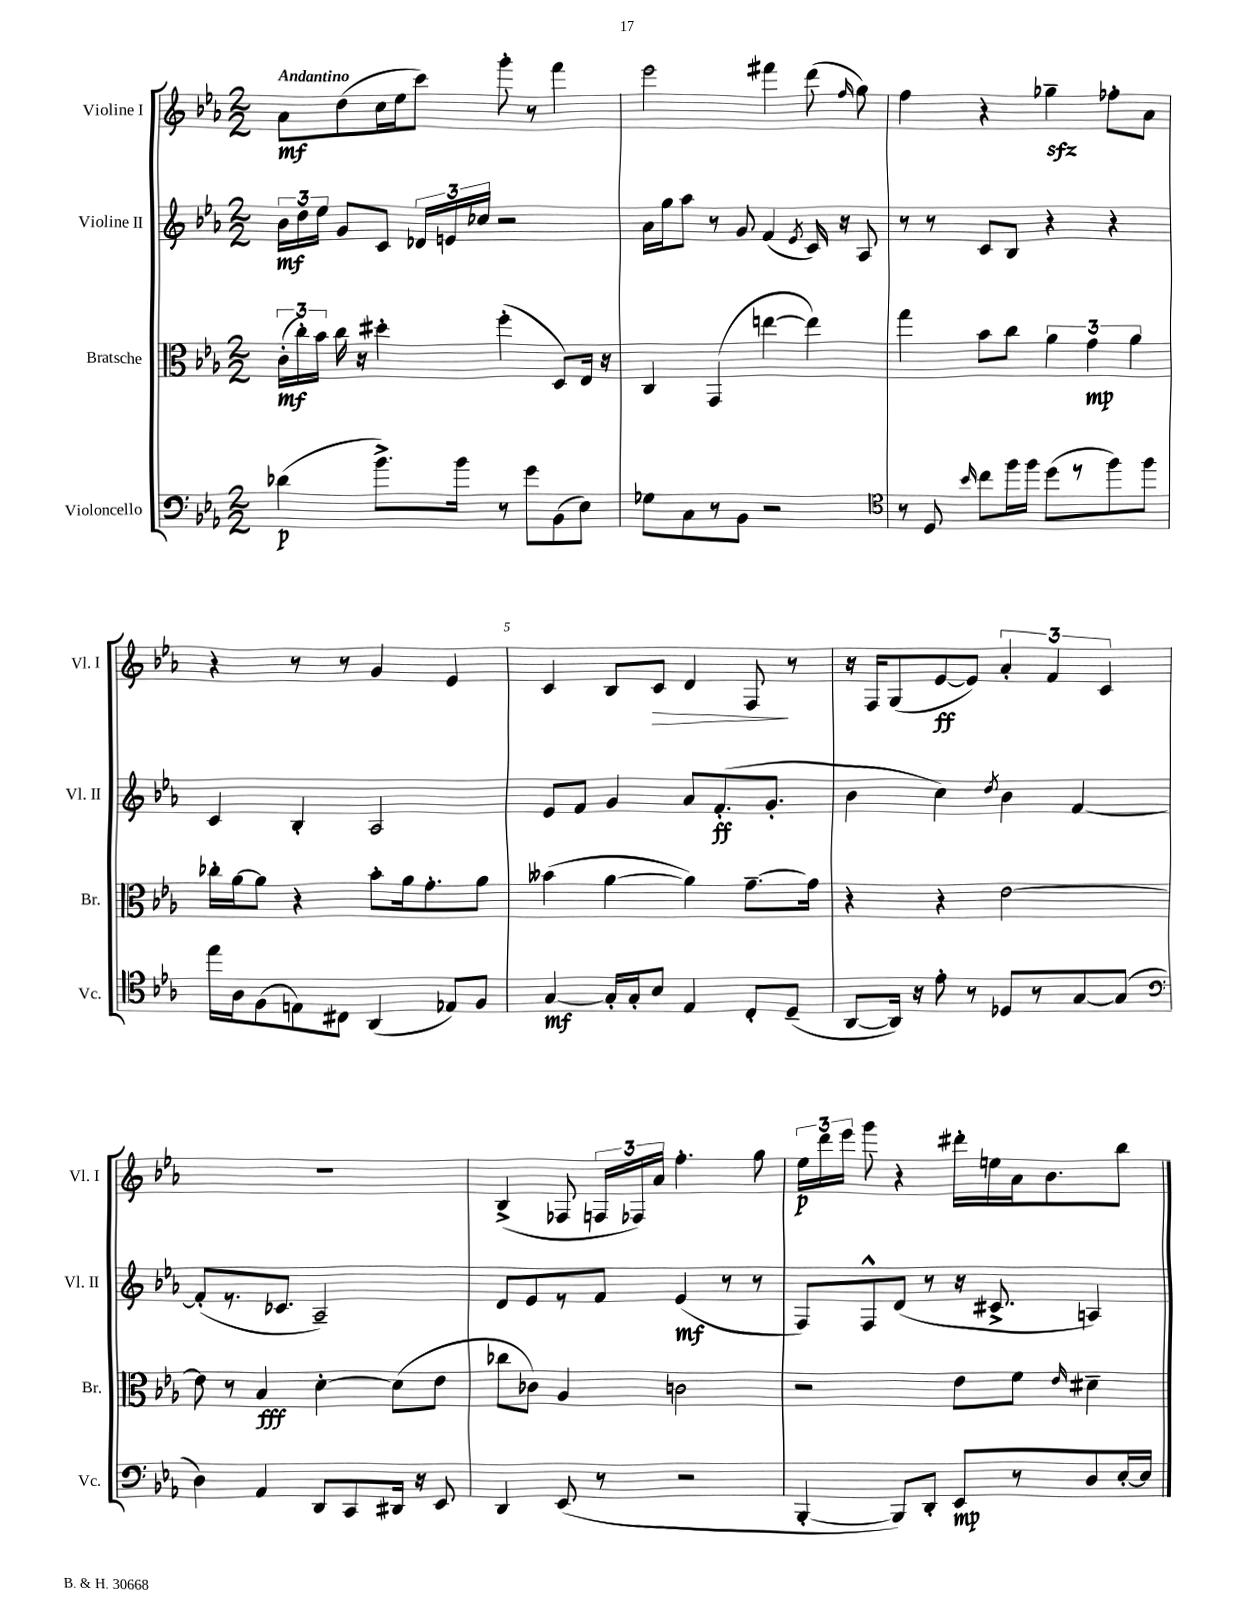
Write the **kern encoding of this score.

**kern	**kern	**kern	**kern
*staff4	*staff3	*staff2	*staff1
*clefF4	*clefC3	*clefG2	*clefG2
*k[b-e-a-]	*k[b-e-a-]	*k[b-e-a-]	*k[b-e-a-]
*M2/2	*M2/2	*M2/2	*M2/2
(4d-	(24c'	24b-	8a-
.	24cc')	24dd	.
.	24b-	24ee-	.
.	16cc	8g	(8dd
.	16r	.	.
8.b-^)	4dd#'	8c	16cc
.	.	.	16ee-
.	.	24d-	8ccc)
.	.	24e	.
16b-	.	.	.
.	.	24cc-	.
8r	(4ff'	2r	8ggg'
8g	.	.	8r
(8BB-	8D)	.	4fff
8E-)	16E-	.	.
.	16r	.	.
=	=	=	=
8G-	4C	16a-	2eee-
.	.	16gg	.
8C	.	8aa-	.
8r	(4GG	8r	.
8BB-	.	8g	.
2r	[4ee	(4f	4fff#
.	.	8qe-	.
.	4ee])	16c)	(8ddd
.	.	16r	.
.	.	.	16qqff
.	.	8A-	8gg)
=	=	=	=
*clefC4	*	*	*
8r	4gg	8r	4ff
8D	.	8r	.
16qqb-	.	.	.
8cc	8b-	8c	4r
16ff	8cc	8B-	.
16ff	.	.	.
(8dd	6a-	4r	4gg-~
8r	.	.	.
.	6g	.	.
8ff)	.	4r	8ff-'
.	6a-	.	.
8ff	.	.	8a-
=	=	=	=
16ee-	16cc-'	4c	4r
16A-	[16a-	.	.
(8F	8a-]	.	.
8E)	4r	4B-'	8r
8C#	.	.	8r
(4AA-	8b-'	2A-	4g
.	16a-	.	.
.	8.g'	.	.
8E-)	.	.	4e-
8F	8a-	.	.
=	=	=	=
[4G	(4b--	8e-	4c
.	.	8f	.
16G']	[4a-	4g	8B-
16G'	.	.	.
8B-	.	.	8c
4E-	4a-])	8a-	4d
.	.	(8.f'	.
8C'	[8.g~	.	8F
.	.	8.g'	.
(8D~	.	.	8r
.	16g]	.	.
=	=	=	=
[8AA-	4r	4b-	16r
.	.	.	16F
16AA-])	.	.	(8G
16r	.	.	.
8e-'	4r	4cc)	[8e-
8r	.	.	8e-])
.	.	8qdd	.
8D-	[2e-	4b-	6a-'
8r	.	.	.
.	.	.	6f
[8G	.	[4f	.
.	.	.	6c
(8G]	.	.	.
=	=	=	=
*clefF4	*	*	*
4D)	8e-]	(8f']	1r
.	8r	8.r	.
4AA-	4B-	.	.
.	.	8.c-	.
8DD	[4d'	2A-~)	.
8CC	.	.	.
16DD#	(8d]	.	.
16r	.	.	.
8EE-	8e-	.	.
=	=	=	=
4DD	8cc-	8d	(4B-^
.	8c-)	8e-	.
(8EE-	4A-	8r	8F-
8r	.	8f	24F
.	.	.	24F-)
.	.	.	24a-
2r	2c	(4e-	4.ff'
.	.	8r	.
.	.	8r	8gg
=	=	=	=
[4BBB-'	2r	8F)	24ee-
.	.	.	24ddd
.	.	.	24eee-
.	.	8F^^	8ggg
8BBB-])	.	(8d	4r
8DD'	.	8r	.
8EE-	8e-	16r	16ddd#'
.	.	8.c#^	16ee
8r	8f	.	16a-
.	.	.	8.b-
.	16qqe-	.	.
8D	4d#~	4A)	.
[16E-'	.	.	8bb-
16E-]	.	.	.
==	==	==	==
*-	*-	*-	*-
